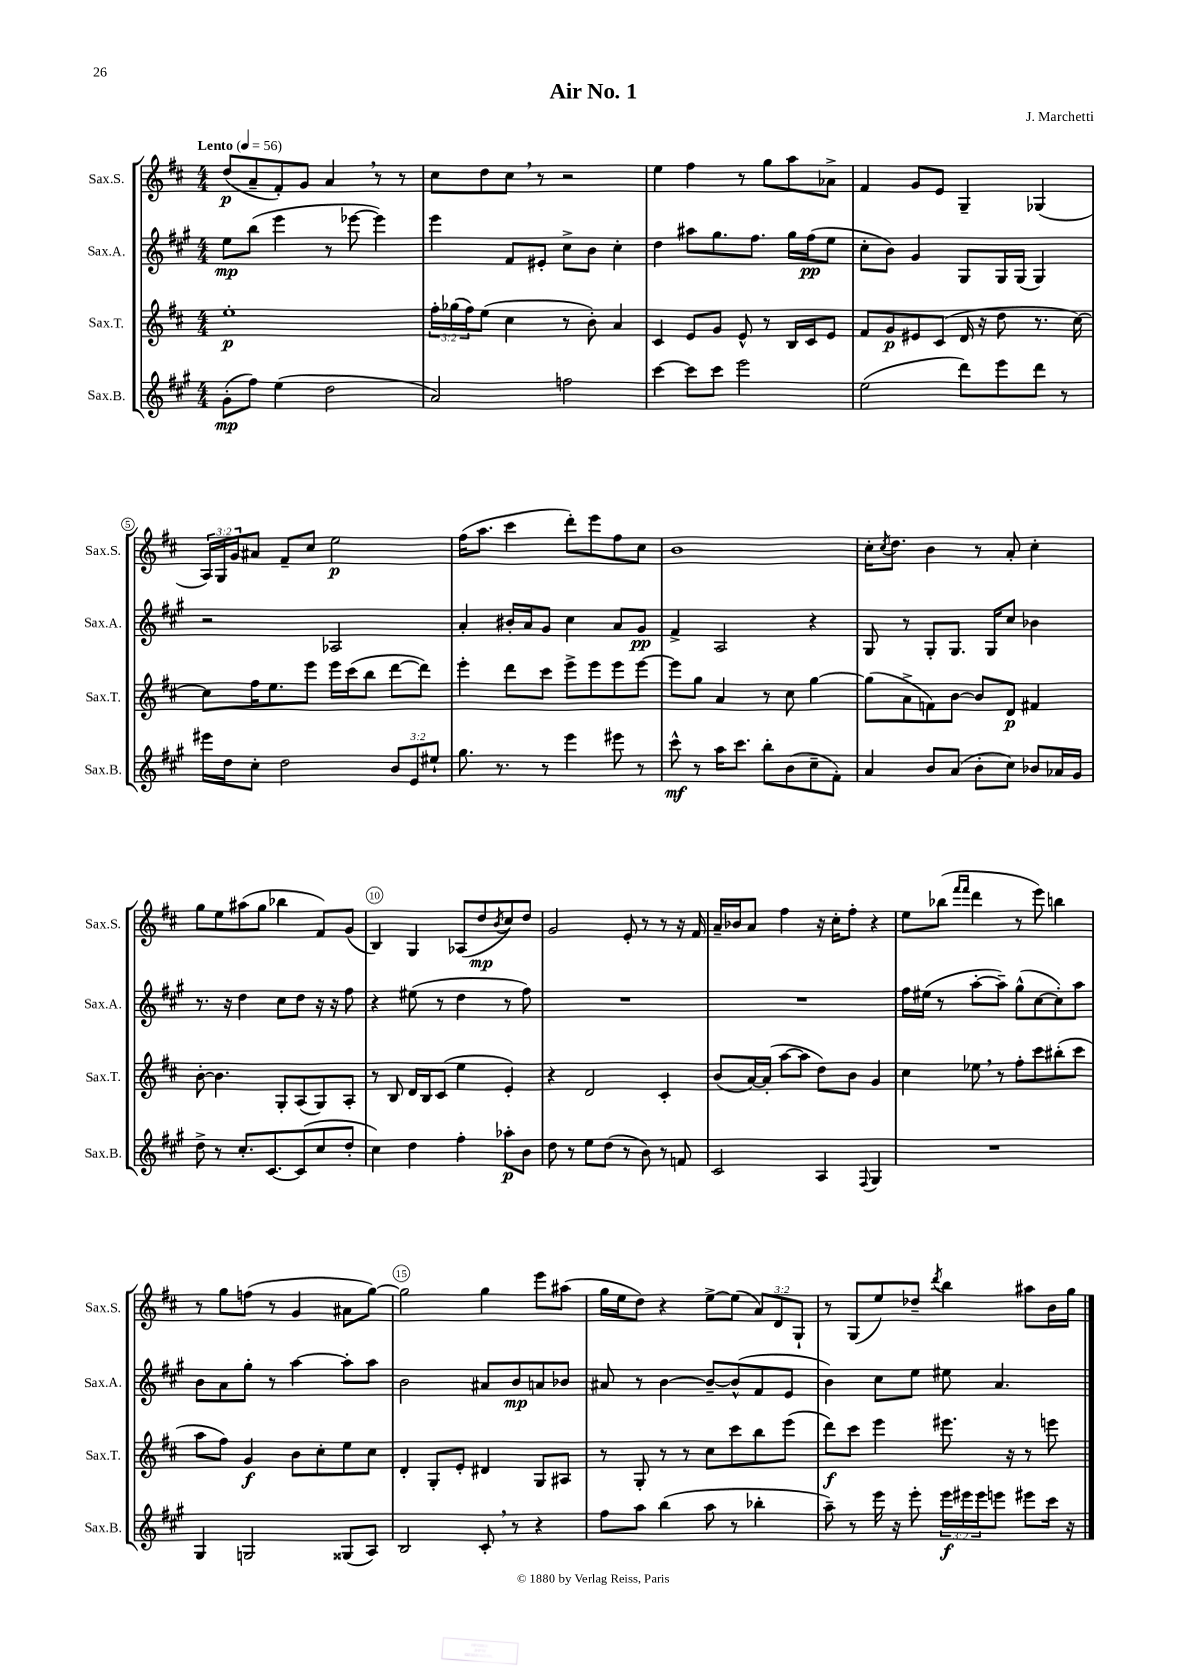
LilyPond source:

\header { title = "Air No. 1" composer = "J. Marchetti" }
<<
\new StaffGroup <<
\new Staff = "s0" \with { instrumentName = "Sax.S." shortInstrumentName = "Sax.S." } {
    \clef treble \key d \major \numericTimeSignature \time 4/4 \override Staff.TupletNumber.text = #tuplet-number::calc-fraction-text \tempo "Lento" 4 = 56
    d''8\p( a'8-- fis'8-.) g'8 a'4 \breathe r8 r8 |
    cis''8 d''8 cis''8 \breathe r8 r2 |
    e''4 fis''4 r8 g''8 a''8 aes'8-> |
    fis'4 g'8 e'8 g4-- ges4( |
    \tuplet 3/2 { a16) g16 g'16 } ais'8 fis'8-- cis''8 e''2\p |
    fis''16( a''8. cis'''4 d'''8-.) e'''8 fis''8 cis''8 |
    b'1 |
    cis''16-. \acciaccatura { cis''8 } d''8. b'4 r8 a'8-. cis''4-. |
    g''8 e''8 ais''8( g''8 bes''4 fis'8) g'8( |
    b4) g4 aes8( d''8\mp \acciaccatura { b'8 } cis''8) d''8 |
    g'2 e'8-. r8 r8 r16 fis'16 |
    a'16-- bes'16 a'8 fis''4 r16 cis''16-. fis''8-. r4 |
    e''8 bes''8( \grace { fis'''16 fis'''16 } d'''4 r8 e'''8) b''4 |
    r8 g''8 f''8( r8 g'4 ais'8 g''8~) |
    g''2 g''4 e'''8 ais''8( |
    g''16 e''16 d''8) r4 e''8~-> e''8( \tuplet 3/2 { a'8) d'8 g8-! } |
    r8 g8( e''8) des''8-- \acciaccatura { d'''8 } b''4 ais''8 b'16 g''16 \bar "|." |
}
\new Staff = "s1" \with { instrumentName = "Sax.A." shortInstrumentName = "Sax.A." } {
    \clef treble \key a \major \numericTimeSignature \time 4/4
    e''8\mp b''8( e'''4 r8 ees'''8~ ees'''4) |
    e'''4 fis'8 eis'8-. cis''8-> b'8 cis''4-. |
    d''4 ais''8 gis''8. fis''8. gis''16 fis''16\pp( e''8 |
    cis''8-. b'8) gis'4 gis8 gis16 gis16( gis4) |
    r2 aes2 |
    a'4-. bis'16-. a'16 gis'8 cis''4 a'8 gis'8\pp |
    fis'4-> a2 r4 |
    gis8 r8 gis8-. gis8. gis16 cis''8 bes'4 |
    r8. r16 d''4 cis''8 d''8 r16 r16 fis''8 |
    r4 eis''8( r8 d''4 r8 fis''8) |
    R1 |
    R1 |
    fis''16 eis''16( r8 a''8~-. a''8--) gis''8-^( cis''8~ cis''8-.) a''8 |
    b'8 a'8 gis''8-. r8 a''4~ a''8-. a''8 |
    b'2 ais'8 b'8\mp a'8 bes'8 |
    ais'8 r8 b'4~ b'8~-- b'8-^( fis'8 e'8 |
    b'4) cis''8 e''8 eis''8 a'4. \bar "|." |
}
\new Staff = "s2" \with { instrumentName = "Sax.T." shortInstrumentName = "Sax.T." } {
    \clef treble \key d \major \numericTimeSignature \time 4/4 \override Staff.TupletNumber.text = #tuplet-number::calc-fraction-text
    e''1-.\p |
    \tuplet 3/2 { fis''16-. ges''16( fis''16) } e''8( cis''4 r8 b'8-.) a'4 |
    cis'4 e'8 g'8 e'8-^ r8 b16 cis'16 e'8 |
    fis'8 g'8\p eis'8 cis'8( d'16 r16 d''8 r8. cis''16~) |
    cis''8 fis''16 e''8. e'''8 e'''16 cis'''16( b''8 d'''8~ d'''8) |
    e'''4-. d'''8 cis'''8 e'''8-> e'''8 e'''8 e'''8~ |
    e'''8 g''8 a'4 r8 cis''8 g''4~ |
    g''8( a'8-> f'8) b'8~ b'8 d'8\p fis'4 |
    b'8~-. b'4. g8-. a8( g8) a8-. |
    r8 b8 d'16 b16 cis'8( e''4 e'4-.) |
    r4 d'2 cis'4-. |
    b'8( a'16~) a'16-.( a''8~ a''8 d''8) b'8 g'4 |
    cis''4 ees''8 \breathe r8 fis''8-. cis'''8 bis''8-.( cis'''8 |
    a''8 fis''8) g'4\f b'8 cis''8-. e''8 cis''8 |
    d'4-. g8-. e'8-. dis'4 g8 ais8 |
    r8 g8-. r8 r8 cis''8 cis'''8 b''8 e'''8( |
    d'''8\f) cis'''8 e'''4 eis'''8. r16 r8 e'''8 \bar "|." |
}
\new Staff = "s3" \with { instrumentName = "Sax.B." shortInstrumentName = "Sax.B." } {
    \clef treble \key a \major \numericTimeSignature \time 4/4 \override Staff.TupletNumber.text = #tuplet-number::calc-fraction-text
    gis'8-.\mp( fis''8) e''4( d''2 |
    a'2) f''2 |
    cis'''4~ cis'''8 cis'''8 e'''2 |
    e''2( d'''8) e'''8 d'''8 r8 |
    eis'''16 d''16 cis''8-. d''2 \tuplet 3/2 { b'8 e'8 eis''8-! } |
    gis''8. r8. r8 e'''4 eis'''8 r8 |
    cis'''8-^\mf r8 a''16 cis'''8. b''8-. b'8( cis''8-- fis'8-.) |
    a'4 b'8 a'8( b'8-. cis''8) bes'8 aes'16 gis'16 |
    d''8-> r8 cis''8.-. cis'8.~ cis'8( cis''8 d''8-. |
    cis''4) d''4 fis''4-. aes''8-.\p b'8 |
    d''8 r8 e''8 d''8( r8 b'8) r8 f'8 |
    cis'2 a4 \appoggiatura { fis8 } gis4 |
    R1 |
    gis4 g2 gisis8( a8) |
    b2 cis'8-. \breathe r8 r4 |
    fis''8 a''8 b''4( a''8 r8 bes''4-. |
    a''8--) r8 e'''16 r16 e'''8-. \tuplet 3/2 { e'''16\f eis'''16 eis'''16 } e'''8 eis'''8 cis'''16 r16 \bar "|." |
}
>>
>>
\layout { \context { \Score \override BarNumber.break-visibility = ##(#f #t #t) barNumberVisibility = #(every-nth-bar-number-visible 5) \override BarNumber.stencil = #(make-stencil-circler 0.1 0.3 ly:text-interface::print) } }
